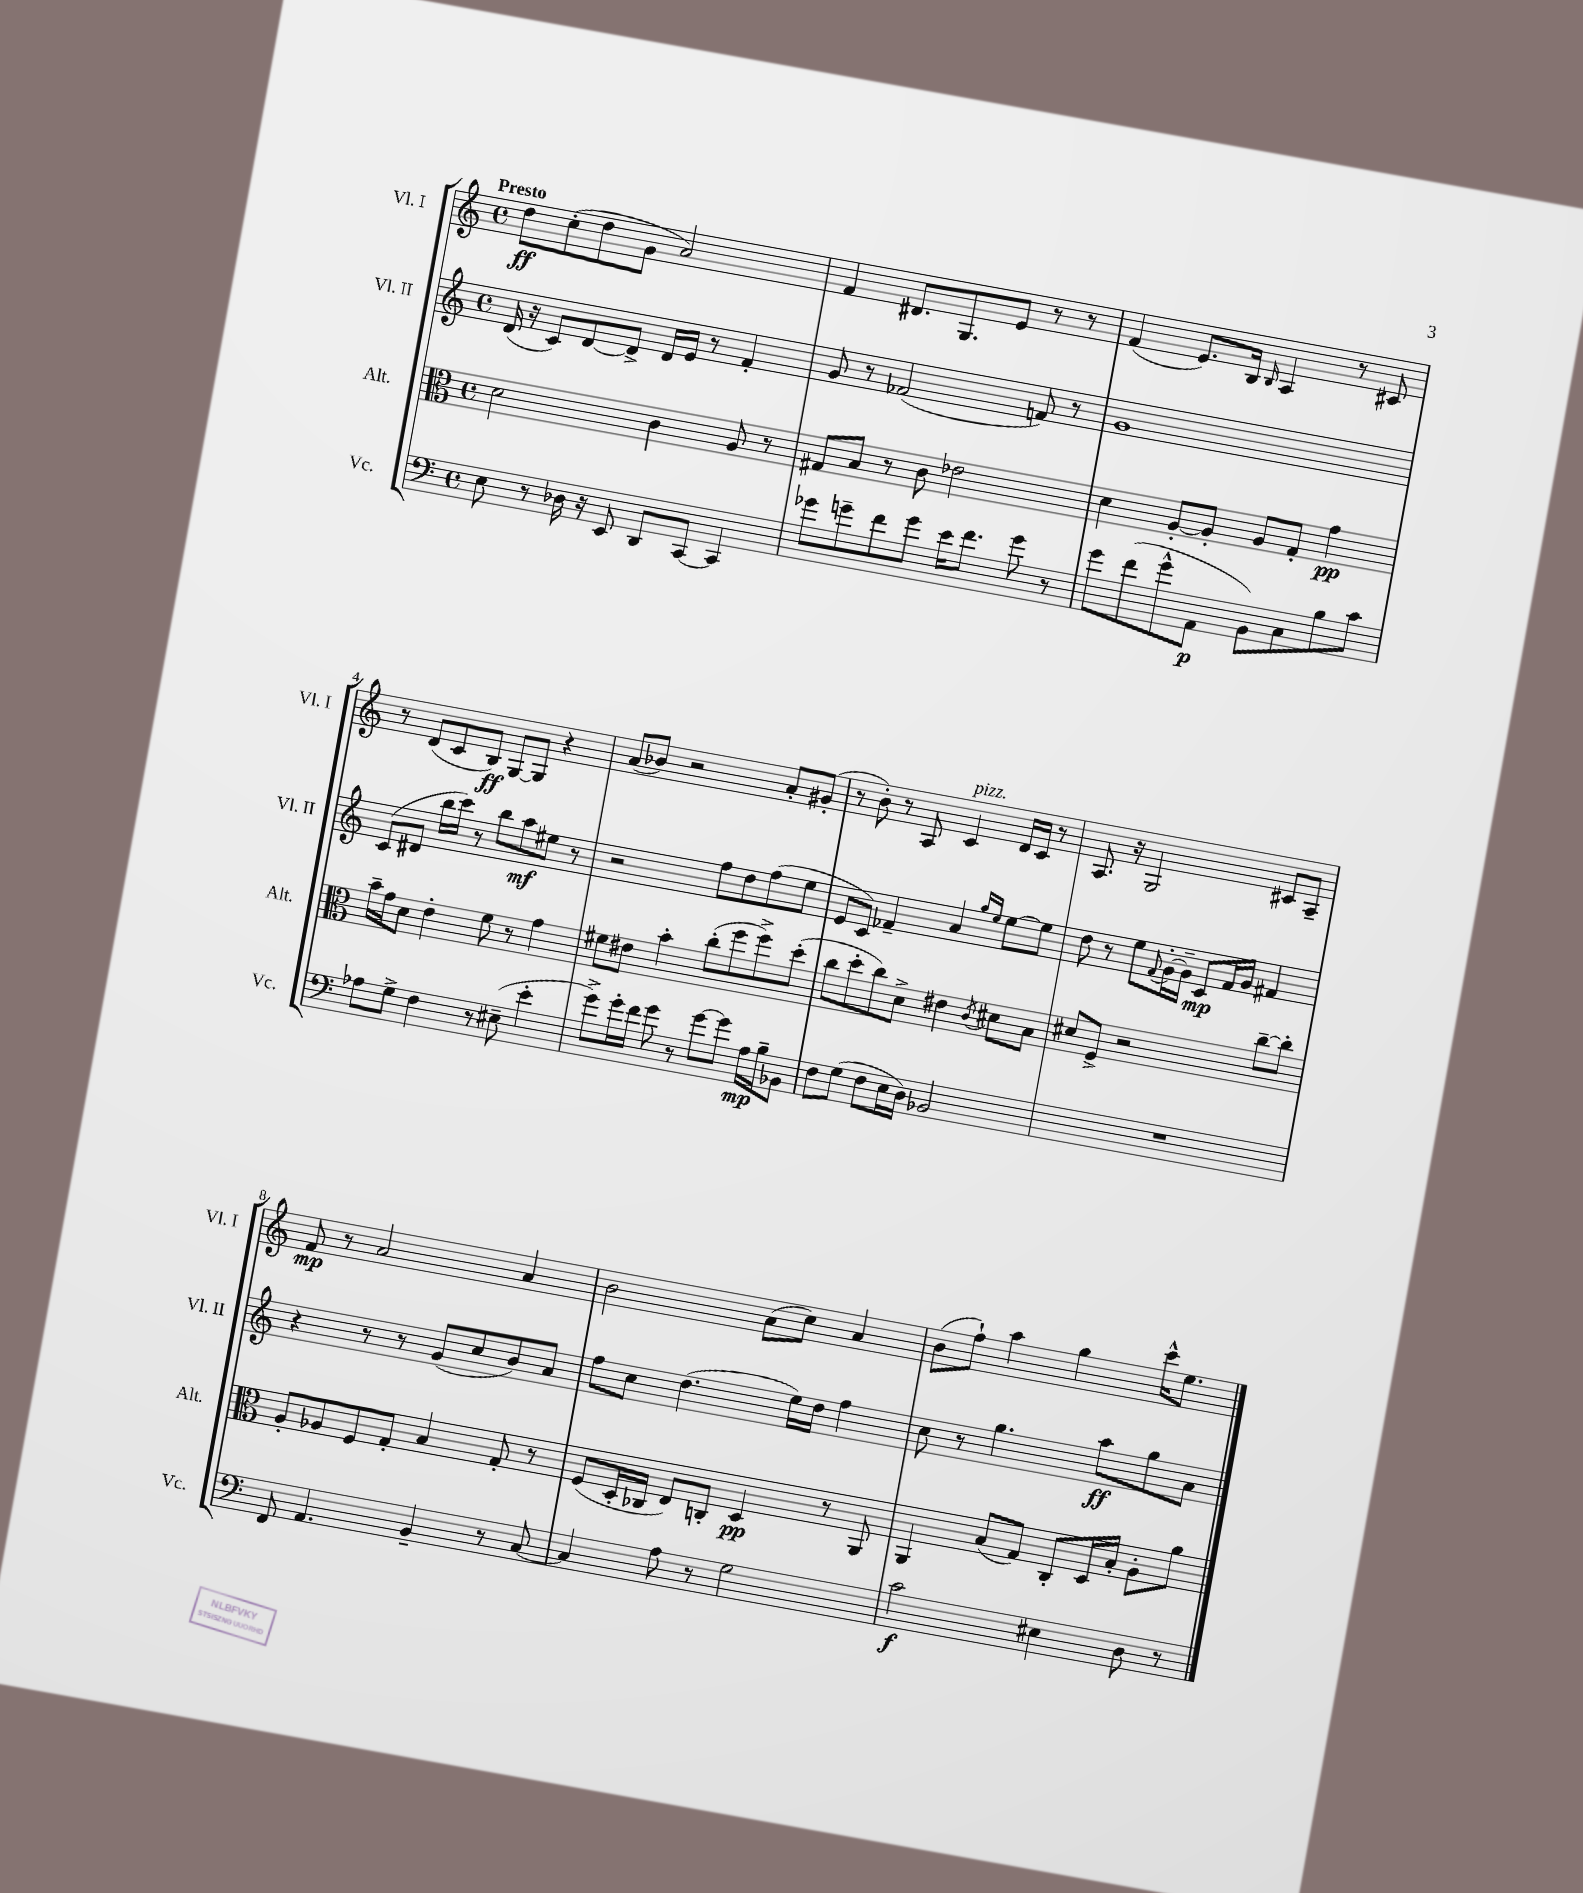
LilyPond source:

<<
\new StaffGroup <<
\new Staff = "s0" \with { instrumentName = "Vl. I" shortInstrumentName = "Vl. I" } {
    \clef treble \key c \major \defaultTimeSignature \time 4/4 \tempo "Presto"
    d''8\ff c''8-.( d''8 g'8 a'2) |
    f'4 dis'8. g8. e'8 r8 r8 |
    f'4( e'8.) b16 \grace { b16 } a4 r8 cis'8 |
    r8 d'8( c'8 b8\ff) g8~ g8 r4 |
    a'8( bes'8) r2 a'8-. gis'8-.( |
    r8 b'8-.) r8 a8 c'4^\markup { \italic "pizz." } d'16 c'16 r8 |
    a8. r16 g2 cis'8 a8-- |
    f'8\mp r8 a'2 a'4 |
    b'2 a'8( c''8) a'4 |
    b'8( f''8-!) a''4 g''4 c'''16-^ e''8. \bar "|." |
}
\new Staff = "s1" \with { instrumentName = "Vl. II" shortInstrumentName = "Vl. II" } {
    \clef treble \key c \major \defaultTimeSignature \time 4/4
    d'16( r16 c'8) d'8~ d'8-> d'16 e'16 r8 f'4-. |
    g'8 r8 fes'2( f'8) r8 |
    g'1 |
    c'8( dis'8 b''16 c'''16) r8 b''8 a''8\mf eis''8 r8 |
    r2 f''8 d''8 f''8( e''8 |
    e'8 c'8) fes'4-- a'4 \grace { g''16 e''16 } e''8~ e''8 |
    d''8 r8 e''8 \appoggiatura { f'8 } g'16~-. g'16-- c'8\mp f'16 g'16 fis'4 |
    r4 r8 r8 g'8( c''8 b'8) a'8 |
    f''8 c''8 d''4.( e''16) d''16 f''4 |
    c''8 r8 g''4. a''8\ff g''8 a'8 \bar "|." |
}
\new Staff = "s2" \with { instrumentName = "Alt." shortInstrumentName = "Alt." } {
    \clef alto \key c \major \defaultTimeSignature \time 4/4
    d'2 c'4 a8 r8 |
    gis8 b8 r8 c'8 ees'2 |
    d'4 a8~-. a8-. a8 g8-. g'4\pp |
    b'16-- g'16 d'8 e'4-. f'8 r8 g'4 |
    fis'8 eis'8 b'4-. c''8-.( f''8 f''8->) d''8-.( |
    c''8 d''8-. c''8) d'8-> eis'4 \acciaccatura { c'8 } dis'8 b8 |
    dis'8 f8-> r2 c''8~-- c''8-. |
    a8-. aes8 f8 g8-. b4 g8-. r8 |
    f8( d16-. ces16 e8) c8-. d4\pp r8 a,8 |
    a,4 b8( g8) c8-. d16 b16-. a8-. a'8 \bar "|." |
}
\new Staff = "s3" \with { instrumentName = "Vc." shortInstrumentName = "Vc." } {
    \clef bass \key c \major \defaultTimeSignature \time 4/4
    e8 r8 des16 r16 e,8 d,8 c,8~ c,4 |
    ges'8 g'8-- f'8 g'8 e'16 f'8. g'8 r8 |
    g'8 f'8( g'8-^ a,8\p b,8) c8 b8 c'8 |
    aes8 g8-> f4 r8 eis8--( e'4-. |
    g'8->) g'16-. f'16 g'8 r8 g'8~ g'8 a16\mp b16-- bes,8 |
    f8 g8( f8 e16 d16) bes,2 |
    R1 |
    f,8 a,4. b,4-- r8 c8~ |
    c4 a8 r8 g2 |
    c'2\f eis4 d8 r8 \bar "|." |
}
>>
>>
